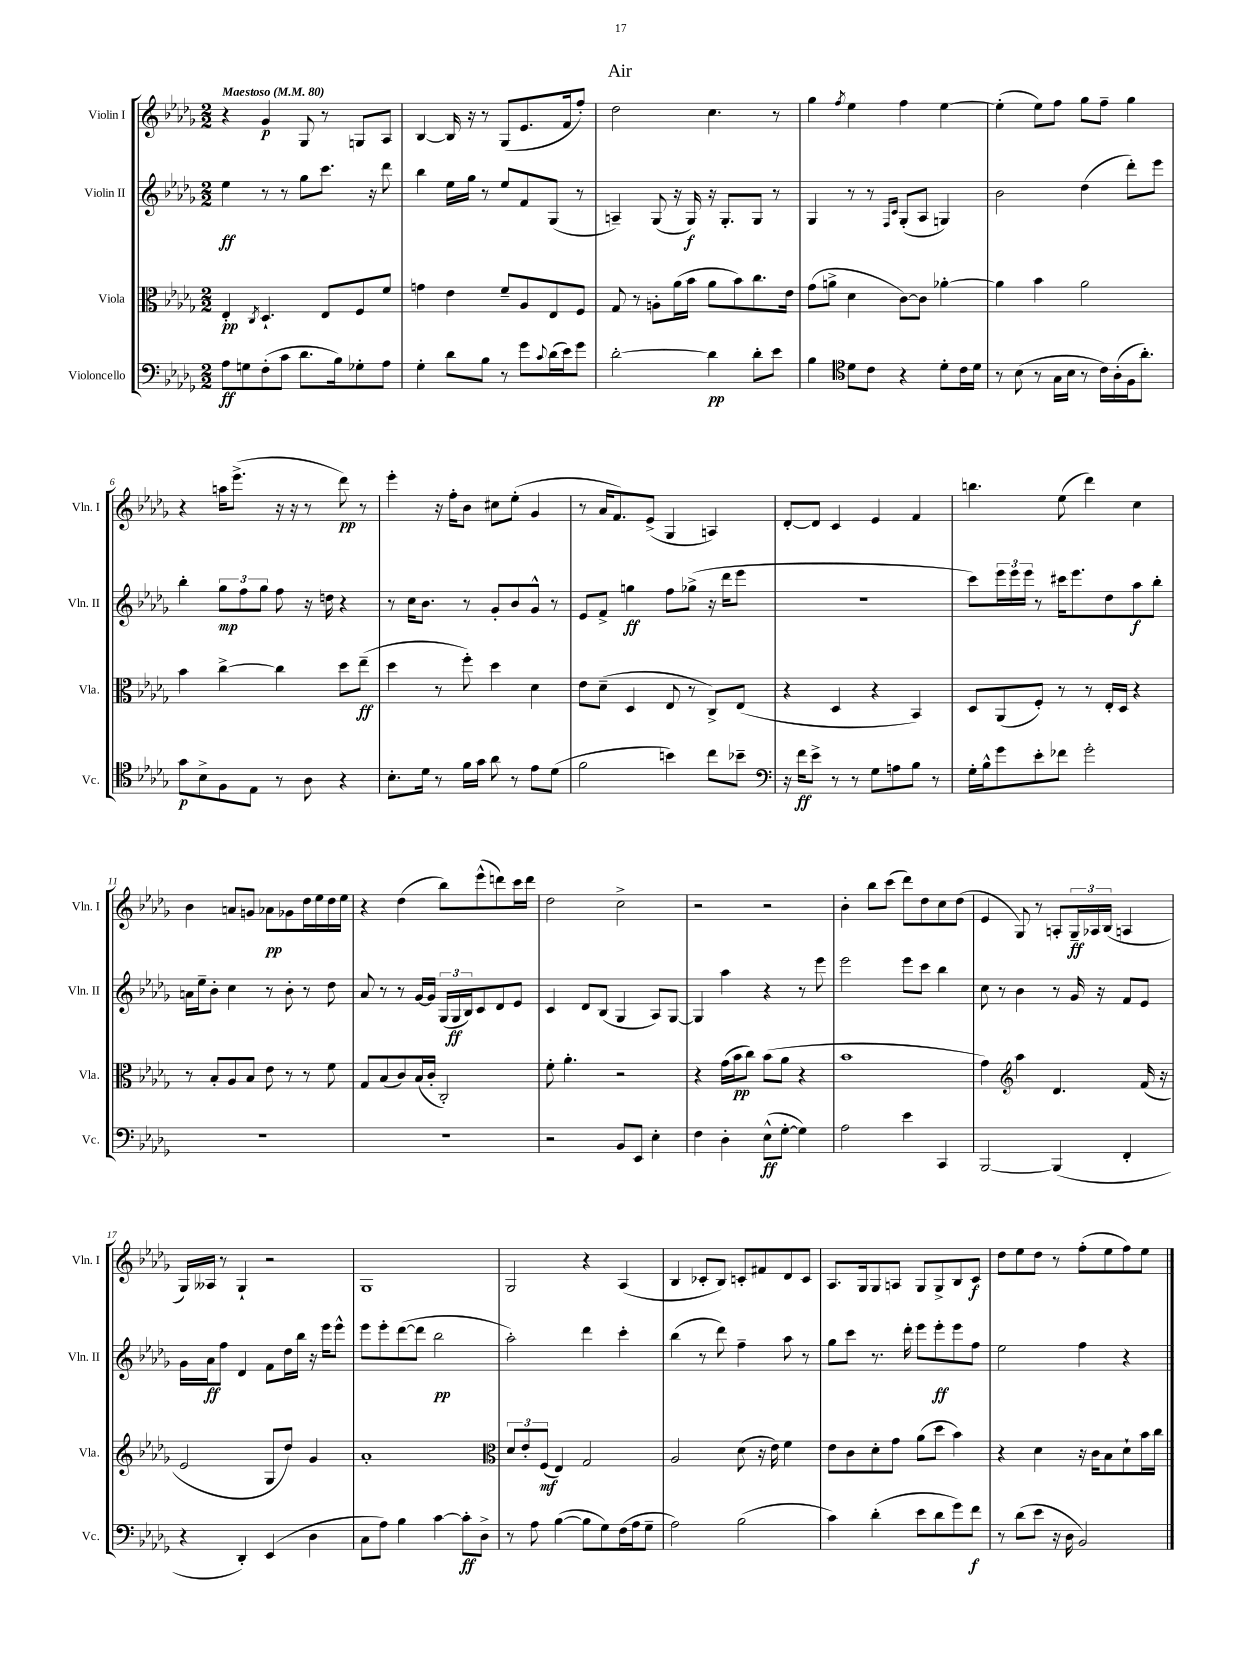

**kern	**kern	**kern	**kern
*staff4	*staff3	*staff2	*staff1
*clefF4	*clefC3	*clefG2	*clefG2
*k[b-e-a-d-g-]	*k[b-e-a-d-g-]	*k[b-e-a-d-g-]	*k[b-e-a-d-g-]
*M2/2	*M2/2	*M2/2	*M2/2
*MM80	*MM80	*MM80	*MM80
8A-\L	4E-'/	4ee-\	4r
8G\	.	.	.
.	8qC/	.	.
(8F'\	4.D-`/	8r	4g-/
8c\J	.	8r	.
8.d-\L	.	8gg-\L	8G-/
.	8E-/L	8.ccc\J	8r
16B-\k)	.	.	.
8G-'\	8F/	.	8G/L
.	.	16r	.
8A-\J	8f/J	8ddd-\	8A-/J
=	=	=	=
4G-'\	4g\	4bb-\	[4B-/
8d-\L	4e-\	16ee-\LL	16B-/]
.	.	16gg-\JJ	16r
8B-\J	.	8r	8r
8r	8f~/L	8ee-/L	(8G-/L
8g-\L	8A-/	8f/	8.e-/
8qqc/	.	.	.
(16d-\L	8E-/	(8G-/J	.
16e-\J)	.	.	16f/k
8g-\J	8F/J	8r	8ff'/J)
=	=	=	=
[2d-'\	8G-/	4A~/)	2dd-\
.	8r	.	.
.	8A'\L	(8G-/	.
.	(16a-\L	16r	.
.	16b-\JJ	16G-/)	.
4d-\]	8a-\L	16r	4.cc\
.	.	8.G-'/L	.
.	8b-\)	.	.
8d-'\L	8.cc\	8G-/J	.
8e-\J	.	8r	8r
.	16e-\Jk	.	.
=	=	=	=
4B-\	(8g-\L	4G-/	4gg-\
.	8a^\J	.	.
*clefC4	*	*	*
.	.	.	8qff/
8d-\L	4d-\	8r	4ee-\
8c\J	.	8r	.
.	.	16qqF/LL	.
.	.	16qqc/JJ	.
4r	[8c\L)	(8G-'/L	4ff\
.	8c\]J	8A-/J	.
8d-'\L	[4a-'\	4G/)	[4ee-\
16c\L	.	.	.
16d-\JJ	.	.	.
=	=	=	=
8r	4a-\]	2b-\	(4ee-'\]
(8B-\	.	.	.
8r	4b-\	.	8ee-\L)
16G-\LL	.	.	8ff\J
16B-\JJ	.	.	.
8r	2a-\	(4dd-\	8gg-\L
16c\LL)	.	.	8ff~\J
(16A-'\	.	.	.
16F\J	.	8ddd-'\L)	4gg-\
8.a-'\J)	.	.	.
.	.	8eee-\J	.
=	=	=	=
8g-\L	4b-\	4bb-'\	4r
8B-^\	.	.	.
8F\	[4cc^\	12gg-\L	16aa\LK
.	.	.	(8.eee-^\J
.	.	12ff\	.
8E-\J	.	.	.
.	.	12gg-\J	.
8r	4cc\]	8ff\	16r
.	.	.	16r
8A-\	.	16r	8r
.	.	16dd\	.
4r	8dd-\L	4r	8ddd-\)
.	(8ee-~\J	.	8r
=	=	=	=
8.B-'\L	4dd-\	8r	4eee-'\
.	.	16cc\LK	.
16d-\Jk	.	8.b-\J	.
8r	8r	.	16r
.	.	.	16ff'\LK
16f\LL	8ff'\)	8r	8b-\J
16g-\JJ	.	.	.
8a-\	4dd-\	8g-'/L	8cc#\L
8r	.	8b-/	(8ee-'\J
8e-\L	4d-\	8g-^^/J	4g-/
(8d-\J	.	8r	.
=	=	=	=
2f\	8e-\L	8e-/L	8r
.	(8d-~\J	8f^/J	16a-/LK
.	.	.	8.f/)
.	4D-/	4gg\	.
.	.	.	(8e-^/J
4b\)	8E-/	8ff\L	4G-/
.	8r	(8gg-^\J	.
8cc\L	8C^/L)	16r	4A/)
.	.	16ddd-\LK	.
8b-~\J	(8E-/J	8eee-\J	.
=	=	=	=
*clefF4	*	*	*
16r	4r	1r	[8d-'/L
16f\LK	.	.	.
8e-^\J	.	.	8d-/]J
8r	4D-/	.	4c/
8r	.	.	.
8G-\L	4r	.	4e-/
8A\	.	.	.
8B-\J	4BB-/)	.	4f/
8r	.	.	.
=	=	=	=
16G-'\LL	8D-/L	8ccc\L)	4.bb\
16B-^^\J	.	.	.
8g-\	(8AA-/	24eee-\L	.
.	.	24eee-\	.
.	.	24eee-\JJ	.
8e-'\	8F'/J)	8r	.
8f-\J	8r	16ccc#\LK	(8ee-\
.	.	8.eee-\	.
2g-'\	8r	.	4ddd-\)
.	16E-'/LL	8dd-\	.
.	16D-/JJ	.	.
.	4r	8aa-\	4cc\
.	.	8bb-'\J	.
=	=	=	=
1r	8r	16a\LL	4b-\
.	.	16ee-~\J	.
.	8B-'/L	8b-'\J	.
.	8A-/	4cc\	8a/L
.	8B-/J	.	8g/J
.	8e-\	8r	8a-\L
.	8r	8b-'\	8g-\
.	8r	8r	16dd-\L
.	.	.	16ee-\
.	8f\	8dd-\	16dd-\
.	.	.	16ee-\JJ
=	=	=	=
1r	8G-/L	8a-/	4r
.	(8B-/	8r	.
.	8c/)	8r	(4dd-\
.	(16B-/L	[16g-/LL	.
.	16c'/JJ	16g-/]JJ	.
.	2C'/)	(24G-/LL	8bb-\L)
.	.	24G-/	.
.	.	24B-/J)	.
.	.	8c/	(8eee-^^\
.	.	8d-/	8ddd\)
.	.	8e-/J	16ccc\L
.	.	.	16ddd\JJ
=	=	=	=
2r	8f'\	4c/	2dd-\
.	4.a-'\	.	.
.	.	8d-/L	.
.	.	(8B-/J	.
8BB-/L	2r	4G-/	2cc^\
8EE-/J	.	.	.
4E-'\	.	8A-/L)	.
.	.	[8G-/J	.
=	=	=	=
4F\	4r	4G-/]	2r
4D-'\	(16g-\LL	4aa-\	.
.	16b-\J	.	.
.	8cc\J)	.	.
(8E-^^\L	(8b-\L	4r	2r
[8G-'\J	8a-\J	.	.
4G-\])	4r	8r	.
.	.	8eee-\	.
=	=	=	=
2A-\	1b-	2eee-\	4b-'\
.	.	.	8bb-\L
.	.	.	(8ccc\J
4e-\	.	8eee-\L	8ddd-\L)
.	.	8ccc\J	8dd-\
4CC/	.	4bb-\	8cc\
.	.	.	(8dd-\J
=	=	=	=
[2BBB-/	4g-\)	8cc\	4e-/
.	.	8r	.
*	*clefG2	*	*
.	4aa-\	4b-\	8G-/)
.	.	.	8r
(4BBB-/]	4.d-/	8r	8A'/L
.	.	16g-/	24G-~/L
.	.	.	24A-/
.	.	16r	.
.	.	.	(24B-/JJ
4FF'/	.	8f/L	4A/
.	(16f/	8e-/J	.
.	16r	.	.
=	=	=	=
4r	2e-/	16g-\LL	16G-/LL)
.	.	16a-\J	16A--/JJ
.	.	8ff\J	8r
4DD-'/)	.	4d-/	4G-`/
(4EE-/	8G-/L	8f\L	2r
.	8dd-/J)	16dd-\L	.
.	.	16bb-\JJ	.
4D-\	4g-/	16r	.
.	.	16eee-\LK	.
.	.	8eee-^^\J	.
=	=	=	=
8C\L	1a-'	8eee-\L	1G-
8A-\J)	.	8eee-'\	.
4B-\	.	([8ddd-\	.
.	.	8ddd-\]J	.
[4c\	.	2bb-\	.
8c'\]L	.	.	.
8D-^\J	.	.	.
=	=	=	=
*	*clefC3	*	*
8r	12d-/L	2aa-'\)	2G-/
.	12e-'/	.	.
8A-\	.	.	.
.	(12F/J	.	.
([4B-\	4E-/)	.	.
8B-\]L	2G-/	4ddd-\	4r
8G-\)	.	.	.
(16F\L	.	4ccc'\	(4A-/
16A-\J	.	.	.
8G-~\J	.	.	.
=	=	=	=
2A-\)	2A-/	(4bb-\	4B-/
.	.	8r	8c-'/L
.	.	8ddd-\)	8B-/J)
(2B-\	(8d-\	4ff~\	8c'/L
.	16r	.	8f#/
.	16e-\)	.	.
.	4f\	8aa-\	8d-/
.	.	8r	8c/J
=	=	=	=
4c\)	8e-\L	8gg-\L	8.A-/L
.	8c\	8ccc\J	.
.	.	.	16G-/k
(4d-'\	8d-'\	8.r	8G-/
.	8g-\J	.	8A/J
.	.	16ddd-'\	.
8e-\L	(8a-\L	8eee-\L	8G-/L
8d-\	8dd-\J	8eee-'\	8G-^/
8g-\)	4b-\)	8eee-\	8B-/
8f\J	.	8ff\J	8c/J
=	=	=	=
8r	4r	2ee-\	8dd-\L
(8d-\L	.	.	8ee-\
8e-\J	4d-\	.	8dd-\J
16r	.	.	8r
16D-\	.	.	.
2BB-/)	16r	4ff\	(8ff'\L
.	16c\LK	.	.
.	8B-\	.	8ee-\
.	8d-`\	4r	8ff\)
.	16b-\L	.	8ee-\J
.	16cc\JJ	.	.
==	==	==	==
*-	*-	*-	*-
